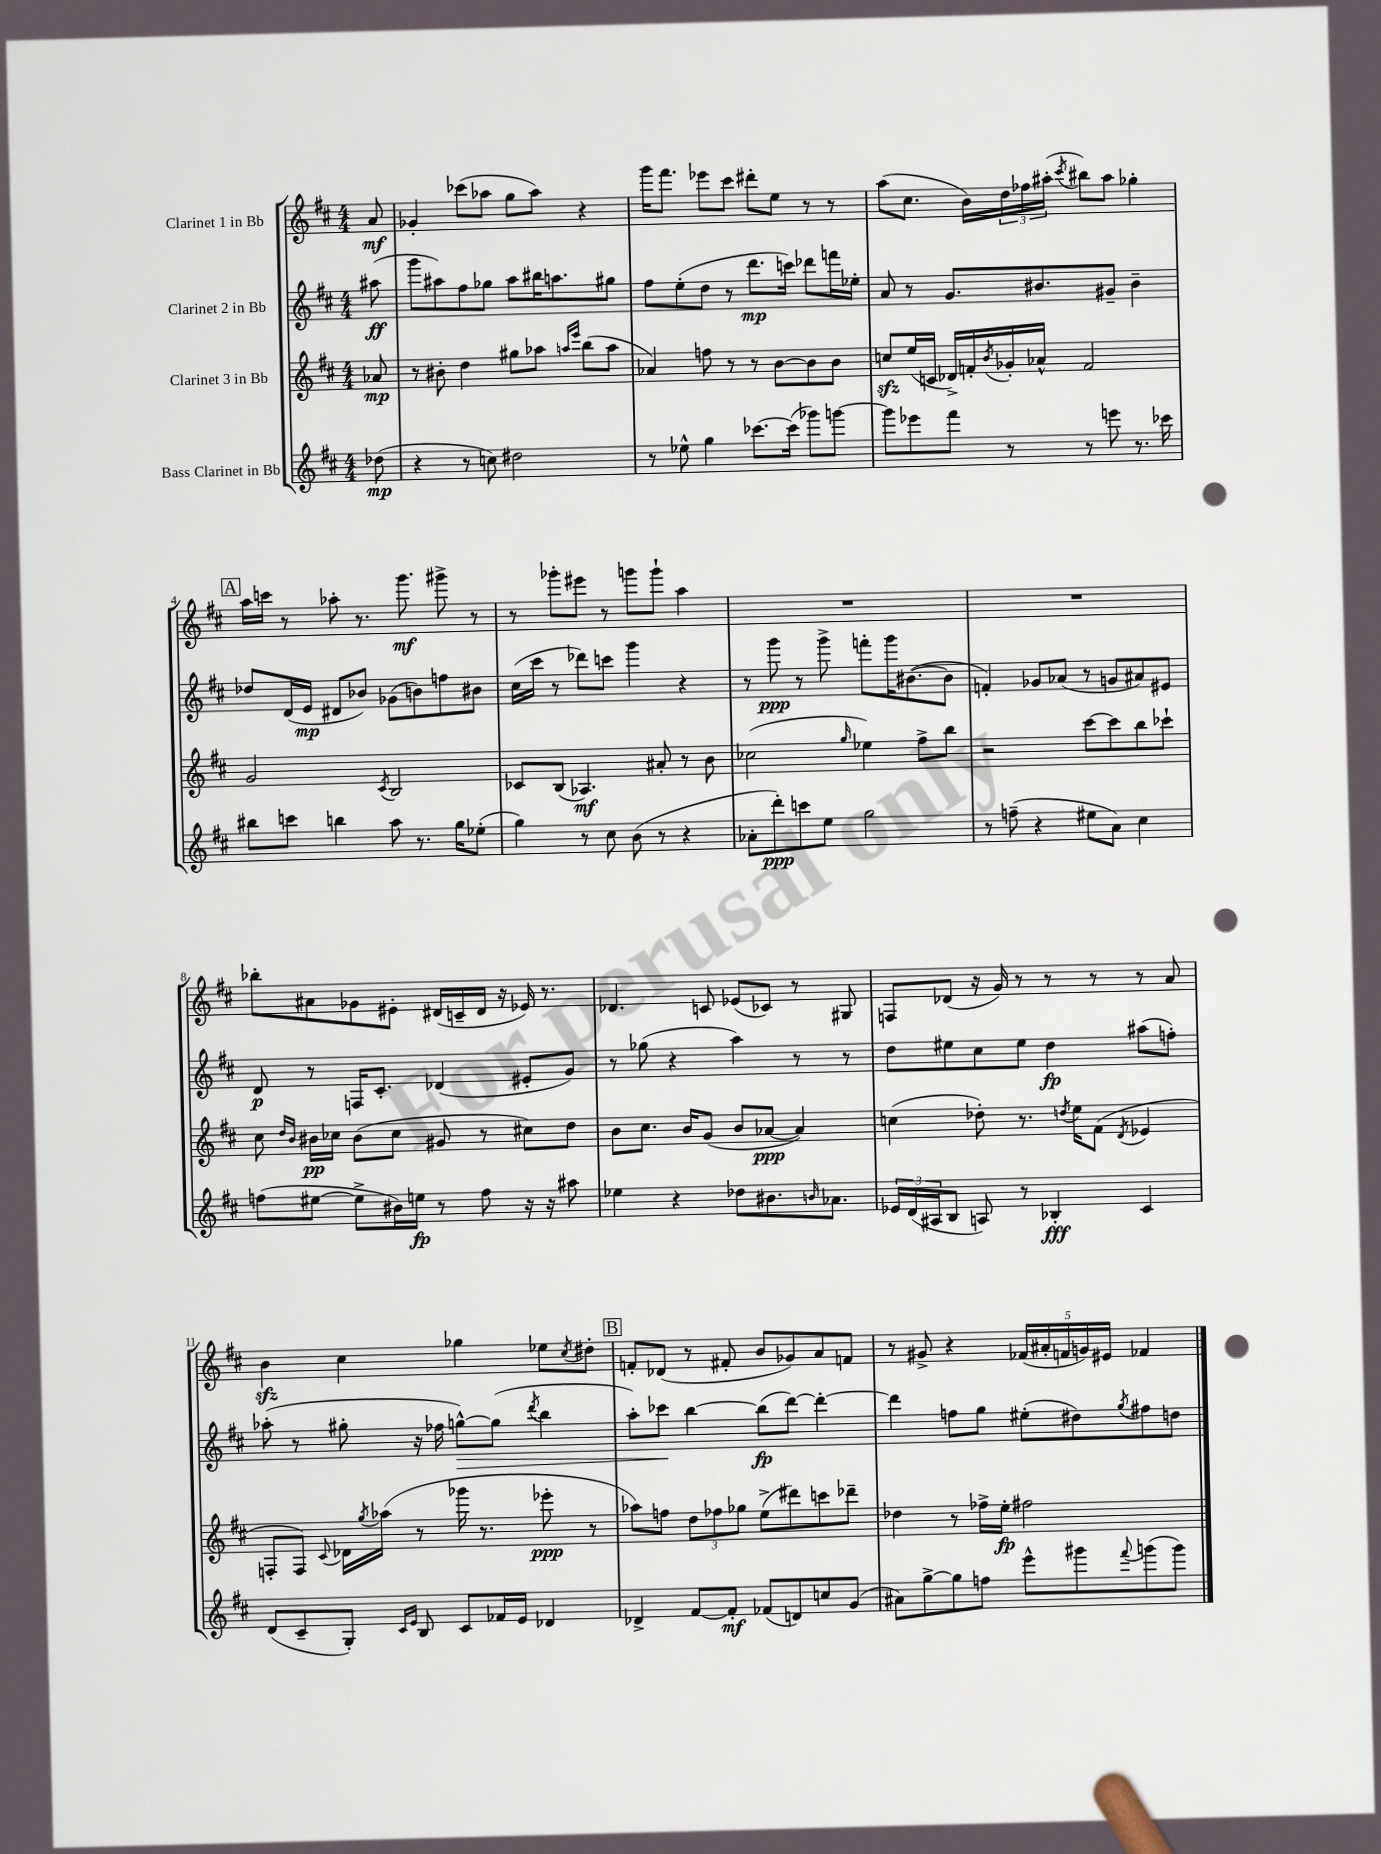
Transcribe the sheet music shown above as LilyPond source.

<<
\new StaffGroup <<
\new Staff = "s0" \with { instrumentName = "Clarinet 1 in Bb" } {
    \clef treble \key d \major \numericTimeSignature \time 4/4 \partial 8
    a'8\mf |
    ges'4-. ces'''8( aes''8 g''8 aes''8) r4 |
    g'''16 fis'''8. ees'''8 cis'''8 dis'''8-. e''8 r8 r8 |
    a''8( cis''8. b'16) \tuplet 3/2 { d''16 fes''16 ais''16-.( } \acciaccatura { cis'''8 } bis''8) ais''8 ges''4-. |
    \mark \markup { \box "A" } a''16 c'''16 r8 aes''8-. r8. g'''8.\mf gis'''8-> r8 |
    r8 ges'''8-. eis'''8 r8 g'''8 g'''8-! a''4 |
    R1 |
    R1 |
    bes''8-. ais'8 ges'8 eis'8-. dis'16( c'16-- dis'16 r16 ees'16) r8. |
    des'4. c'8 ees'8( ces'8) r8 gis8 |
    f8 des'8( r16 g'16) r8 r8 r8 r8 a'8 |
    b'4\sfz cis''4 ges''4 ees''8 \acciaccatura { cis''8 } dis''8-. |
    \mark \markup { \box "B" } f'8-. des'8( r8 fis'8-. b'8 ges'8) a'8 f'8 |
    r8 gis'8-> r4 \tuplet 5/4 { fes'16( ais'16-. f'16 g'16) eis'16 } fes'4 \bar "|." |
}
\new Staff = "s1" \with { instrumentName = "Clarinet 2 in Bb" } {
    \clef treble \key d \major \numericTimeSignature \time 4/4 \partial 8
    ais''8\ff( |
    g'''8 ais''8) fis''8 ges''8 ais''8 bis''16 a''8. gis''8 |
    fis''8 e''8-.( d''8 r8 d'''8.\mp c'''16) des'''8 f'''16 ees''16-. |
    a'8 r8 g'8. bis'8. gis'8-- bis'4-- |
    \mark \markup { \box "A" } des''8 d'16( e'16\mp dis'8 bes'8) ges'8( b'8) f''8 bis'8 |
    cis''16( cis'''16 r8 des'''8) c'''8 g'''4 r4 |
    r8 g'''8\ppp r8 g'''8-> f'''8-. g'''16 bis'8.~( bis'8 |
    f'4-.) ges'8 aes'8( r8 g'8 ais'8) eis'8 |
    d'8\p r8 f16 cis'8.-. des'4( eis'8-. g'8) |
    r8 ges''8( r4 a''4) r8 r8 |
    d''8 eis''8 cis''8 eis''8 d''4\fp ais''8( f''8-.) |
    aes''8-.( r8 gis''8-. r16 fes''16 g''8~-^\>) g''8( \acciaccatura { d'''8 } b''4 |
    \mark \markup { \box "B" } a''8-.) ces'''8\! b''4~ b''8\fp( d'''8~) d'''4~-. |
    d'''4 f''8 g''8 eis''8-.( dis''8) \acciaccatura { g''8 } fis''8 d''8 \bar "|." |
}
\new Staff = "s2" \with { instrumentName = "Clarinet 3 in Bb" } {
    \clef treble \key d \major \numericTimeSignature \time 4/4 \partial 8
    aes'8\mp |
    r8 bis'8-. d''4 gis''8 aes''8 \grace { a''16 e'''16 } b''8( a''8 |
    aes'4) f''8 r8 r8 b'8~ b'8 b'8 |
    c''8\sfz e''16( c'16 des'16->) f'16-. \acciaccatura { b'8 } ges'16-. aes'16-^ f'2 |
    \mark \markup { \box "A" } g'2 \acciaccatura { cis'8 } b2 |
    ces'8 b8( aes4.\mf) ais'8-. r8 b'8 |
    ces''2( \grace { g''16 } ees''4) fis''8-> b''8 |
    r2 cis'''8~ cis'''8 b''8 ces'''8-! |
    cis''8 \grace { d''16 b'16 } bis'16\pp ces''16 bis'8( ces''8 gis'8 r8 cis''8) d''8 |
    b'8 cis''8. b'16 g'8( b'8 aes'8~\ppp aes'4) |
    c''4( des''8-.) r8. \acciaccatura { d''8 } e''16 fis'8( \acciaccatura { d'8 } ees'4 |
    f8-. f8) \appoggiatura { cis'8 } des'16 \acciaccatura { g''8 } aes''16( r8 ges'''16 r8. ees'''8-.\ppp r8 |
    \mark \markup { \box "B" } aes''8) f''8 \tuplet 3/2 { d''8 fes''8 ges''8 } e''8->( dis'''8) c'''8 des'''8-- |
    des''4 r8 fes''16-> e''16-.\fp fis''2 \bar "|." |
}
\new Staff = "s3" \with { instrumentName = "Bass Clarinet in Bb" } {
    \clef treble \key d \major \numericTimeSignature \time 4/4 \partial 8
    des''8\mp( |
    r4 r8 c''8) dis''2 |
    r8 ees''8-^ g''4 ces'''8.~ ces'''16( ges'''8) g'''8~ |
    g'''8 ees'''8 fis'''8 r8 r8 e'''8 r8. ces'''16 |
    \mark \markup { \box "A" } bis''8 c'''8 b''4 a''8 r8. g''16 ees''8-.( |
    g''4) r8 cis''8 b'8( r8 r4 |
    aes'8-. d'''8-.\ppp) c'''8 e''8 g''2 |
    r8 f''8--( r4 eis''8 a'8) cis''4 |
    f''8( eis''8~ eis''8-> bis'16) e''16\fp r8 f''8 r16 r16 ais''8 |
    ees''4 r4 des''8 bis'8. \grace { b'16 } aes'8. |
    \tuplet 3/2 { ees'16 d'16( ais16 } b8 a8) r8 bes4-.\fff cis'4 |
    d'8( cis'8-- g8-.) \grace { cis'16 e'16 } b8 cis'8 fes'16 e'16 des'4 |
    \mark \markup { \box "B" } des'4-> fis'8~ fis'8-.\mf fes'8( d'8) c''8 g'8( |
    ais'8) g''8~-> g''8 f''8 e'''8-^ gis'''8 \appoggiatura { fis'''8 } g'''8( g'''8) \bar "|." |
}
>>
>>
